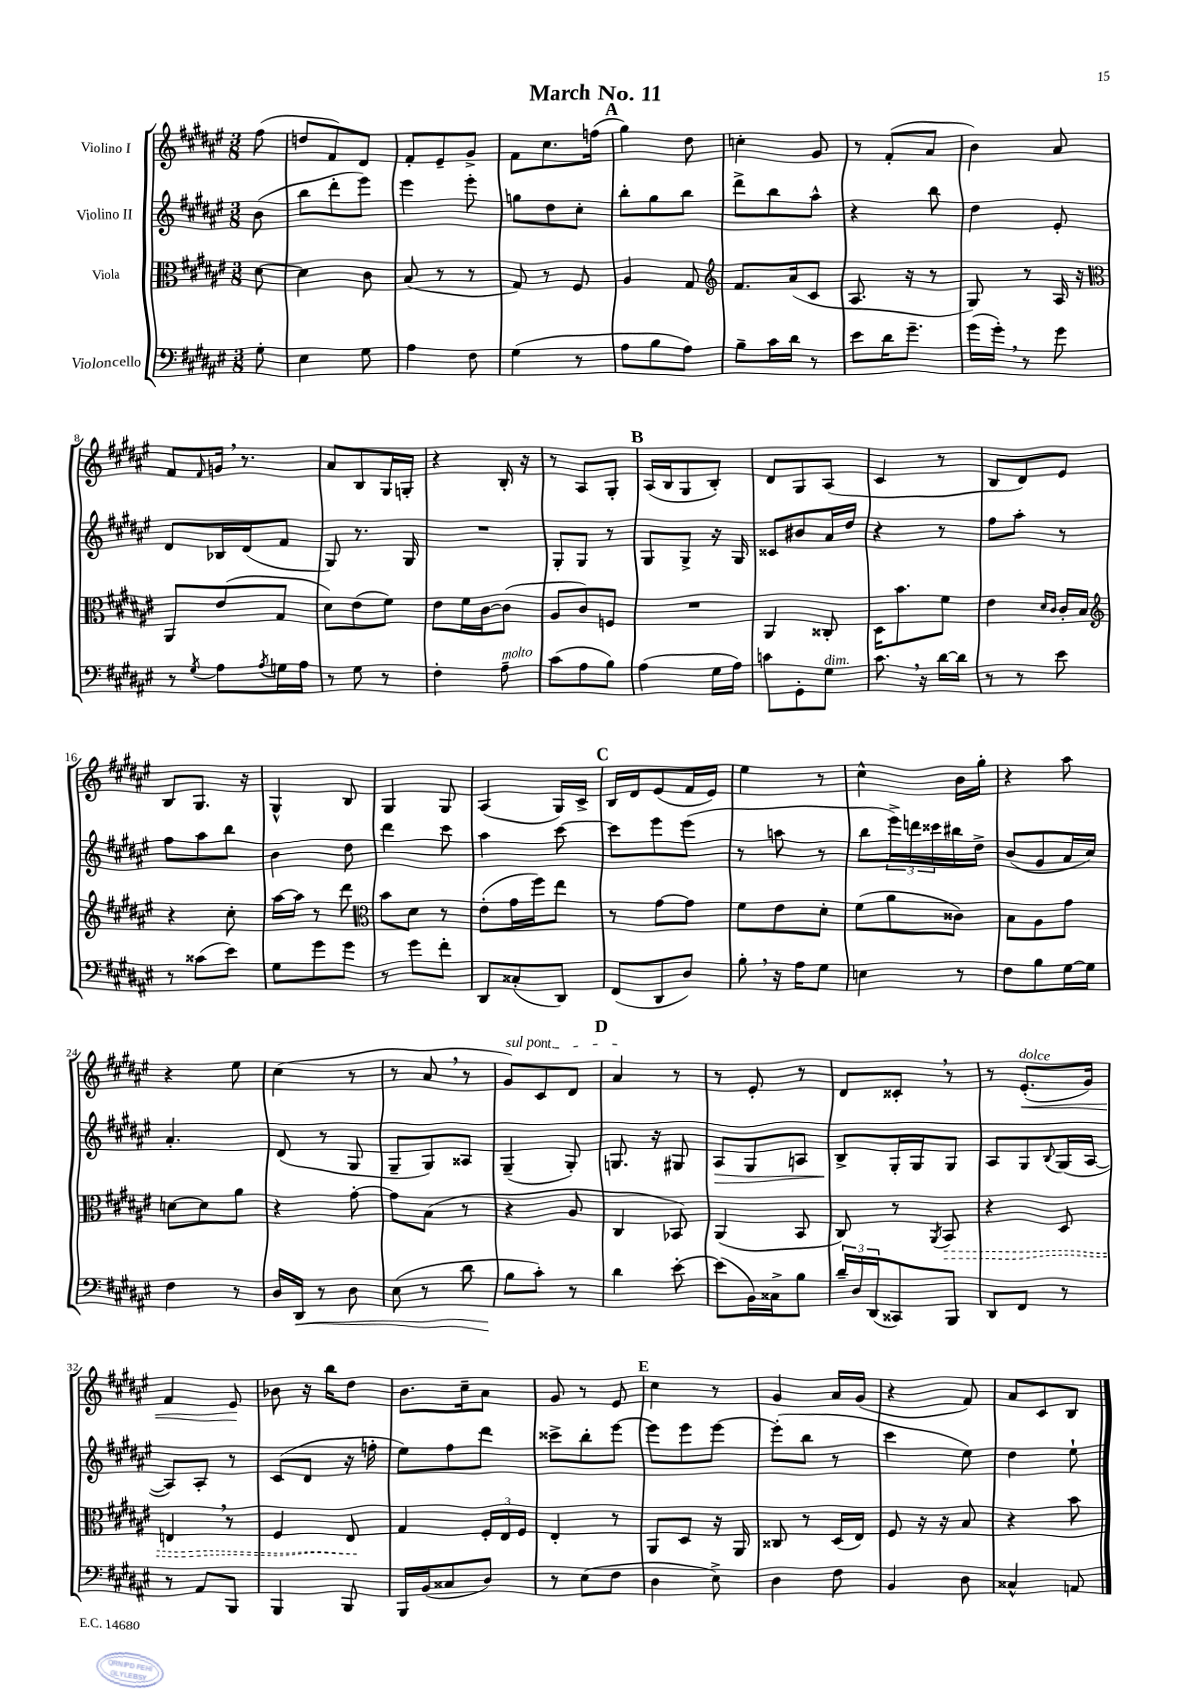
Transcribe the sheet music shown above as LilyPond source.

\header { title = "March No. 11" }
<<
\new StaffGroup <<
\new Staff = "s0" \with { instrumentName = "Violino I" } {
    \clef treble \key fis \major \numericTimeSignature \time 3/8 \partial 8
    fis''8( |
    d''8 fis'8) dis'8 |
    fis'8-. eis'8-- gis'8-> |
    fis'8 cis''8. f''16( |
    \mark \markup { \bold "A" } gis''4) dis''8 |
    c''4-. gis'8 |
    r8 fis'8-.( ais'8 |
    b'4) ais'8 |
    fis'8 \grace { fis'16 } g'16 \breathe r8. |
    ais'8 b8 gis16 g16-. |
    r4 b16-. r16 |
    r8 ais8 gis8-. |
    \mark \markup { \bold "B" } ais16( b16 gis8 b8-.) |
    dis'8 gis8 ais8( |
    cis'4 r8 |
    b8 dis'8) eis'8 |
    b8 gis8. r16 |
    gis4-^ b8 |
    gis4 gis8 |
    ais4( gis16) cis'16-> |
    \mark \markup { \bold "C" } b16 dis'16 eis'8( fis'16 eis'16) |
    eis''4 r8 |
    cis''4-^ b'16 gis''16-. |
    r4 ais''8 |
    r4 eis''8 |
    cis''4( r8 |
    r8 ais'8 \breathe r8 |
    \once \override TextSpanner.bound-details.left.text = \markup { \italic "sul pont." } gis'8\startTextSpan) cis'8 dis'8 |
    \mark \markup { \bold "D" } ais'4\stopTextSpan r8 |
    r8 eis'8-. r8 |
    dis'8 cisis'8-. \breathe r8 |
    r8 eis'8.-.\<^\markup { \italic "dolce" }( gis'16) |
    fis'4 eis'8\! |
    bes'8 r16 b''16 dis''8 |
    b'8. cis''16-- ais'8 |
    gis'8 r8 eis'8 |
    \mark \markup { \bold "E" } cis''4 r8 |
    gis'4 ais'16 gis'16( |
    r4 fis'8) |
    ais'8 cis'8 b8 \bar "|." |
}
\new Staff = "s1" \with { instrumentName = "Violino II" } {
    \clef treble \key fis \major \numericTimeSignature \time 3/8 \partial 8
    b'8( |
    b''8 dis'''8-. eis'''8) |
    eis'''4 eis'''8-. |
    g''8 dis''8 cis''8-. |
    \mark \markup { \bold "A" } b''8-. gis''8 b''8 |
    dis'''8-> b''8 ais''8-^ |
    r4 b''8 |
    dis''4 eis'8-. |
    dis'8 bes16 dis'16( fis'8 |
    gis8) r8. gis16 |
    R4. |
    gis8-. gis8 r8 |
    \mark \markup { \bold "B" } gis8 gis8-> r16 gis16 |
    cisis'8 bis'8 ais'16 dis''16 |
    r4 r8 |
    fis''8 ais''8-. r8 |
    fis''8 ais''8 b''8 |
    b'4 dis''8 |
    dis'''4 cis'''8 |
    ais''4 cis'''8~ |
    \mark \markup { \bold "C" } cis'''8 eis'''8 eis'''8( |
    r8 a''8 r8 |
    b''8 \tuplet 3/2 { eis'''16->) d'''16 cisis'''16 } bis''16 dis''16-> |
    b'8( gis'8 ais'16 cis''16) |
    ais'4.-. |
    dis'8( r8 gis8 |
    gis8-- gis8) aisis8 |
    gis4--( gis8-.) |
    \mark \markup { \bold "D" } g8. r16 gis8 |
    ais8\> gis8 a8 |
    b8->\! gis16-. gis16 gis8 |
    ais8 gis8 \appoggiatura { b8 } gis16( ais16~ |
    ais8) ais8-. r8 |
    cis'8( dis'8 r16 f''16-. |
    eis''8) fis''8 dis'''8 |
    cisis'''8-> b''8-. eis'''8~ |
    \mark \markup { \bold "E" } eis'''8 eis'''8 eis'''8~ |
    eis'''8-.( b''8 r8 |
    cis'''4 eis''8) |
    dis''4 eis''8-! \bar "|." |
}
\new Staff = "s2" \with { instrumentName = "Viola" } {
    \clef alto \key fis \major \numericTimeSignature \time 3/8 \partial 8
    dis'8~ |
    dis'4 cis'8 |
    b8( r8 r8 |
    gis8) r8 fis8 |
    \mark \markup { \bold "A" } ais4 gis8 |
    \clef treble fis'8. ais'16( cis'8 |
    ais8. r16 r8 |
    gis8) r8 ais16 r16 |
    \clef alto ais,8 eis'8( gis8 |
    dis'8) eis'8( fis'8) |
    eis'8 fis'16 cis'16~ cis'8( |
    ais8 cis'8) f8 |
    \mark \markup { \bold "B" } R4. |
    ais,4 cisis8-. |
    dis16 b'8. fis'8 |
    eis'4 \grace { dis'16 cis'16 } cis'16-. b16 |
    \clef treble r4 cis''8-. |
    ais''16~ ais''16 r8 dis'''8 |
    \clef alto b'8 dis'8 r8 |
    eis'8-.( gis'16 fis''16) eis''8 |
    \mark \markup { \bold "C" } r8 gis'8~ gis'8 |
    fis'8 eis'8 dis'8-. |
    fis'8( ais'8 cisis'8) |
    b8 ais8 gis'8 |
    d'8~ d'8 ais'8 |
    r4 gis'8~-. |
    gis'8 b8( r8 |
    r4 ais8 |
    \mark \markup { \bold "D" } cis4 bes,8) |
    ais,4( b,8 |
    cis8) r8 \acciaccatura { ais,8 } \once \override Hairpin.style = #'dashed-line b,8\> |
    r4 dis8 |
    e4 \breathe r8 |
    fis4 eis8\! |
    gis4 \tuplet 3/2 { fis16-. eis16 fis16 } |
    eis4-. r8 |
    \mark \markup { \bold "E" } ais,8 dis8 r16 ais,16 |
    cisis8 r8 dis16( eis16) |
    fis8 r16 r16 b8 |
    r4 b'8 \bar "|." |
}
\new Staff = "s3" \with { instrumentName = "Violoncello" } {
    \clef bass \key fis \major \numericTimeSignature \time 3/8 \partial 8
    gis8-. |
    eis4 gis8 |
    ais4 fis8 |
    gis4( r8 |
    \mark \markup { \bold "A" } ais8 b8 ais8) |
    b8-- cis'16 dis'16 r8 |
    eis'8 dis'16 gis'8.-- |
    gis'16( gis'16-.) \breathe r8 gis'8 |
    r8 \acciaccatura { gis8 } ais8 \acciaccatura { ais8 } g16 ais16 |
    r8 gis8 r8 |
    fis4-. ais8--^\markup { \italic "molto" } |
    cis'8( ais8 b8) |
    \mark \markup { \bold "B" } ais4( gis16 ais16) |
    c'8 gis,8-. gis8^\markup { \italic "dim." } |
    cis'8. \breathe r16 dis'16~ dis'16 |
    r8 r8 eis'8 |
    r8 cisis'8( eis'8) |
    gis8 gis'8 gis'8 |
    r8 gis'8 fis'8-. |
    dis,8 cisis8-.( dis,8) |
    \mark \markup { \bold "C" } fis,8( dis,8 dis8) |
    b8-. \breathe r16 ais16 gis8 |
    e4 r8 |
    fis8 b8 gis16~ gis16 |
    fis4 r8 |
    dis16 dis,16\< r8 dis8 |
    eis8( r8 dis'8 |
    b8\! cis'8-.) r8 |
    \mark \markup { \bold "D" } dis'4 eis'8~-. |
    eis'8( b,16) cisis16-> b8 |
    \tuplet 3/2 { dis'16-- dis16 dis,16( } cisis,8) b,,8 |
    dis,8 fis,8 r8 |
    r8 ais,8 b,,8 |
    b,,4 b,,8 |
    b,,16 b,16( cisis8 dis8) |
    r8 eis8( fis8 |
    \mark \markup { \bold "E" } dis4 eis8->) |
    dis4 fis8 |
    b,4 dis8 |
    cisis4-^ a,8 \bar "|." |
}
>>
>>
